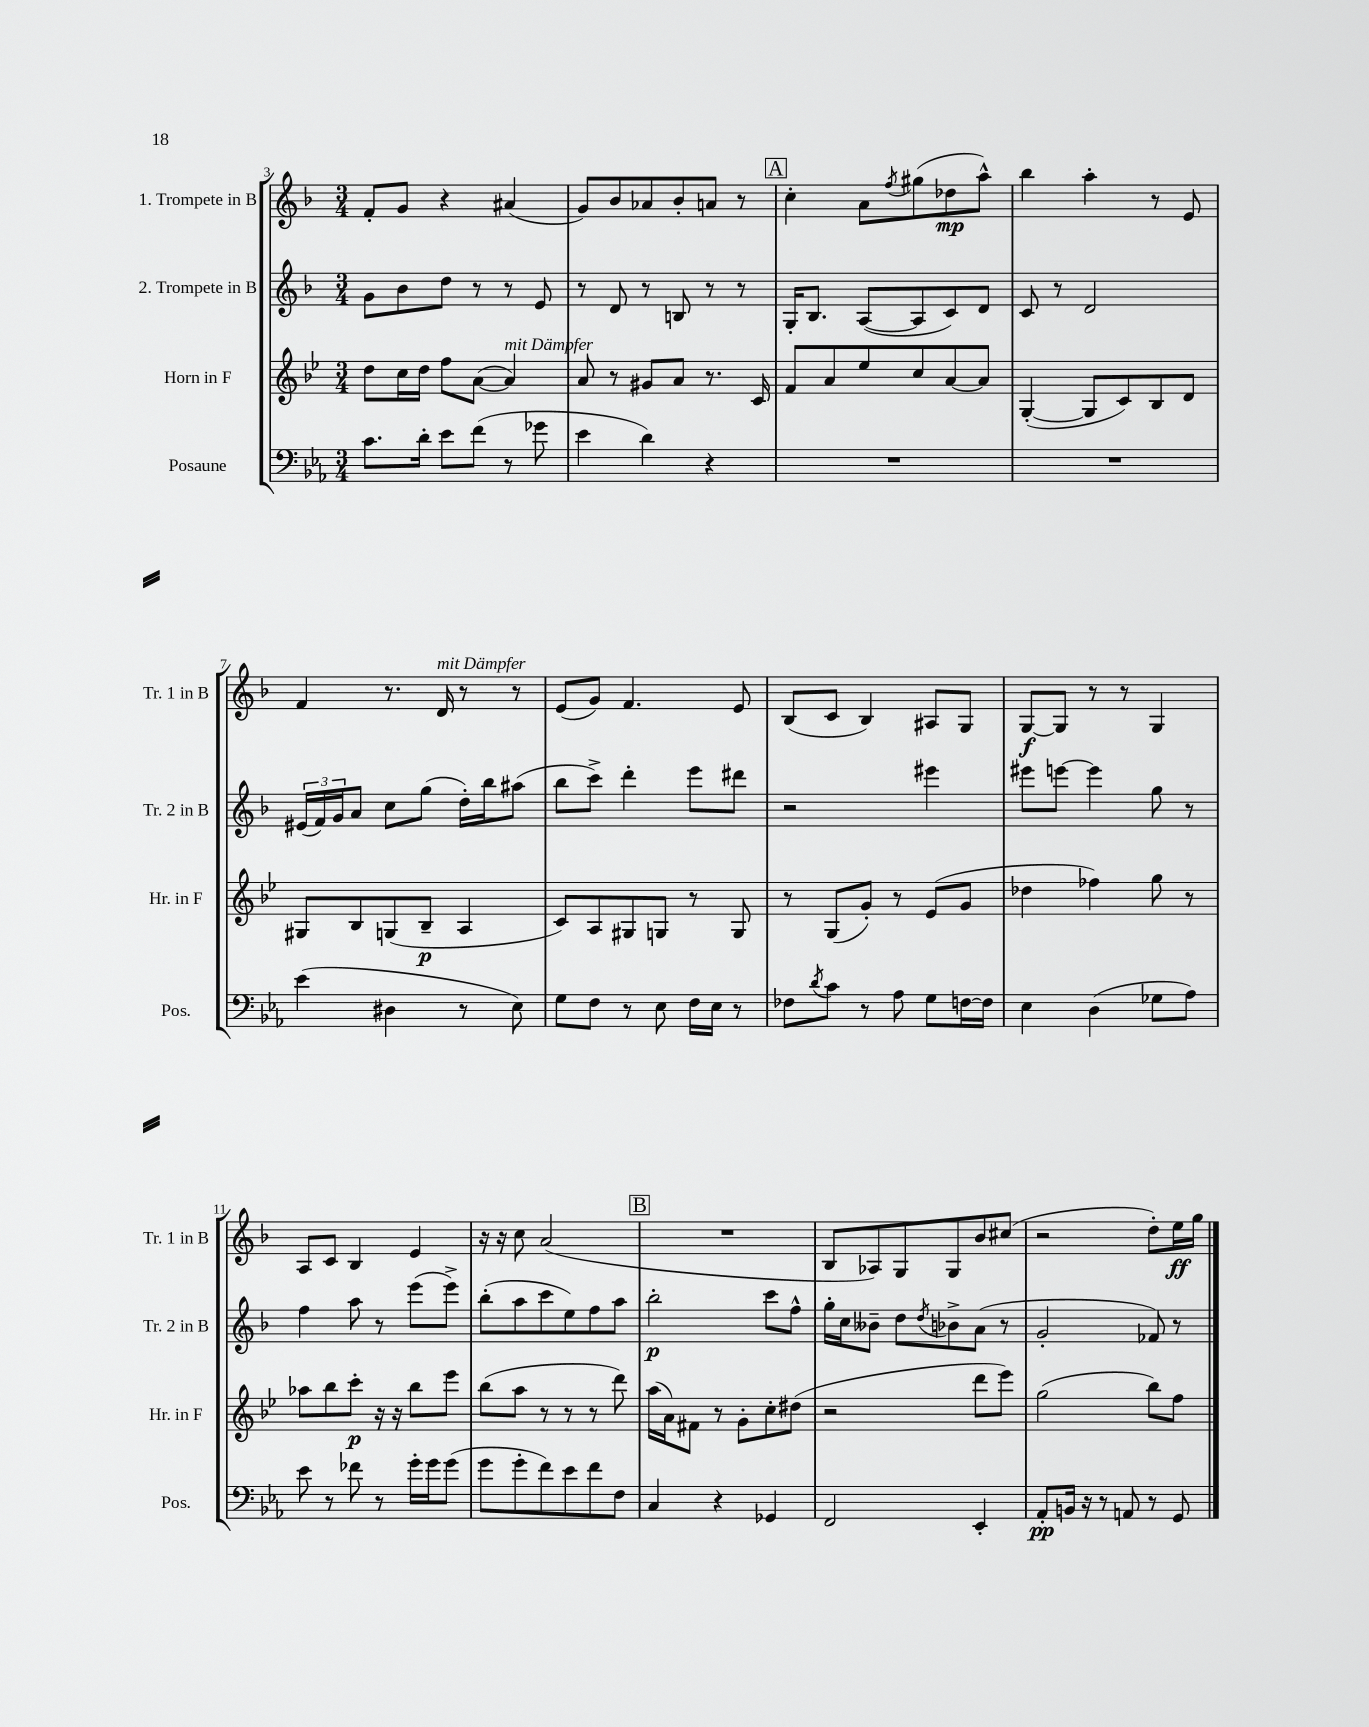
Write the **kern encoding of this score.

**kern	**dynam	**kern	**dynam	**kern	**dynam	**kern	**dynam
*part4	*part4	*part3	*part3	*part2	*part2	*part1	*part1
*staff4	*staff4	*staff3	*staff3	*staff2	*staff2	*staff1	*staff1
*I"Posaune	*	*I"Horn in F	*	*I"2. Trompete in B	*	*I"1. Trompete in B	*
*I'Pos.	*	*I'Hr. in F	*	*I'Tr. 2 in B	*	*I'Tr. 1 in B	*
*clefF4	*	*clefG2	*	*clefG2	*	*clefG2	*
*k[b-e-a-]	*	*k[b-e-]	*	*k[b-]	*	*k[b-]	*
*M3/4	*	*M3/4	*	*M3/4	*	*M3/4	*
=3	=3	=3	=3	=3	=3	=3	=3
8.c\L	.	8dd\L	.	8g\L	.	8f'/L	.
.	.	16cc\L	.	8b-\	.	8g/J	.
16d'\Jk	.	16dd\JJ	.	.	.	.	.
8e-\L	.	8ff\L	.	8dd\J	.	4r	.
(8f\J	.	([8a\J	.	8r	.	.	.
!	!	!LO:TX:a:i:t=mit Dämpfer	!	!	!	!	!
8r	.	4a/])	.	8r	.	(4a#X/	.
8g-X\	.	.	.	8e/	.	.	.
=4	=4	=4	=4	=4	=4	=4	=4
4e-\	.	8a/	.	8r	.	8g/L)	.
.	.	8r	.	8d/	.	8b-/	.
4d\)	.	8g#X/L	.	8r	.	8a-X/	.
.	.	8a/J	.	8Bn/	.	8b-'/	.
4r	.	8.r	.	8r	.	8an/J	.
.	.	.	.	8r	.	8r	.
.	.	16c/	.	.	.	.	.
!!LO:REH:place=s1:t=A
=5	=5	=5	=5	=5	=5	=5	=5
2.r	.	8f/L	.	16G'/KL	.	4cc'\	.
.	.	.	.	8.B-/J	.	.	.
.	.	8a/	.	.	.	.	.
.	.	8ee-/	.	([8A/L	.	8a\L	.
.	.	.	.	.	.	8qff/	.
.	.	8cc/	.	8A/]	.	(8gg#X\	.
.	.	[8a/	.	8c/)	.	8dd-X\	mp
.	.	8a/J]	.	8d/J	.	8aa^^\J)	.
=6	=6	=6	=6	=6	=6	=6	=6
2.r	.	([4G'/	.	8c/	.	4bb-\	.
.	.	.	.	8r	.	.	.
.	.	8G/L]	.	2d/	.	4aa'\	.
.	.	8c/)	.	.	.	.	.
.	.	8B-/	.	.	.	8r	.
.	.	8d/J	.	.	.	8e/	.
!!LO:LB:g=z
=7	=7	=7	=7	=7	=7	=7	=7
(4e-\	.	8G#X/L	.	(24e#X/LL	.	4f/	.
.	.	.	.	24f/)	.	.	.
.	.	.	.	24g/J	.	.	.
.	.	8B-/	.	8a/J	.	.	.
4D#X\	.	(8Gn/	.	8cc\L	.	8.r	.
.	.	8B-~/J	p	(8gg\J	.	.	.
!	!	!	!	!	!	!LO:TX:a:i:t=mit Dämpfer	!
.	.	.	.	.	.	16d/	.
8r	.	4A/	.	16dd'\LL)	.	8r	.
.	.	.	.	16bb-\J	.	.	.
8E-\)	.	.	.	(8aa#X\J	.	8r	.
=8	=8	=8	=8	=8	=8	=8	=8
8G\L	.	8c/L)	.	8bb-\L	.	(8e/L	.
8F\J	.	8A/	.	8ccc^\J)	.	8g/J)	.
8r	.	8G#X/	.	4ddd'\	.	4.f/	.
8E-\	.	8Gn/J	.	.	.	.	.
16F\LL	.	8r	.	8eee\L	.	.	.
16E-\JJ	.	.	.	.	.	.	.
8r	.	8G/	.	8ddd#X\J	.	8e/	.
=9	=9	=9	=9	=9	=9	=9	=9
8F-X\L	.	8r	.	2r	.	(8B-/L	.
8qd/	.	.	.	.	.	.	.
8c\J	.	(8G/L	.	.	.	8c/J	.
8r	.	8g'/J)	.	.	.	4B-/)	.
8A-\	.	8r	.	.	.	.	.
8G\L	.	(8e-/L	.	4eee#X\	.	8A#X/L	.
[16Fn\L	.	8g/J	.	.	.	8G/J	.
16F\JJ]	.	.	.	.	.	.	.
=10	=10	=10	=10	=10	=10	=10	=10
4E-\	.	4dd-X\	.	8eee#X\L	.	[8G/L	f
.	.	.	.	[8eeen\J	.	8G/J]	.
(4D\	.	4ff-X\)	.	4eee\]	.	8r	.
.	.	.	.	.	.	8r	.
8G-X\L	.	8gg\	.	8gg\	.	4G/	.
8A-\J)	.	8r	.	8r	.	.	.
!!LO:LB:g=z
=11	=11	=11	=11	=11	=11	=11	=11
8e-\	.	8aa-X\L	.	4ff\	.	8A/L	.
8r	.	8bb-\	.	.	.	8c/J	.
8f-X\	.	8ccc'\J	p	8aa\	.	4B-/	.
8r	.	16r	.	8r	.	.	.
.	.	16r	.	.	.	.	.
16g'\LL	.	8bb-\L	.	(8eee\L	.	4e/	.
16g\J	.	.	.	.	.	.	.
(8g\J	.	8eee-\J	.	8eee^\J)	.	.	.
=12	=12	=12	=12	=12	=12	=12	=12
8g\L	.	(8bb-\L	.	(8bb-'\L	.	16r	.
.	.	.	.	.	.	16r	.
8g'\	.	8aa\J	.	8aa\	.	8cc\	.
8f\)	.	8r	.	8ccc\	.	(2a/	.
8e-\	.	8r	.	8ee\)	.	.	.
8f\	.	8r	.	8ff\	.	.	.
8F\J	.	8ddd\)	.	8aa\J	.	.	.
!!LO:REH:place=s1:t=B
=13	=13	=13	=13	=13	=13	=13	=13
4C/	.	(16aa\LL	.	2bb-'\	p	2.r	.
.	.	16a\J)	.	.	.	.	.
.	.	8f#X\J	.	.	.	.	.
4r	.	8r	.	.	.	.	.
.	.	8g'\L	.	.	.	.	.
4GG-X/	.	8cc'\	.	8ccc\L	.	.	.
.	.	(8dd#X\J	.	8ff^^\J	.	.	.
=14	=14	=14	=14	=14	=14	=14	=14
2FF/	.	2r	.	16gg'\LL	.	8B-/L	.
.	.	.	.	16cc\J	.	.	.
.	.	.	.	8b--X~\J	.	8A-X/)	.
.	.	.	.	8dd\L	.	8G/	.
.	.	.	.	8qdd/	.	.	.
.	.	.	.	8b-X^\	.	8G/	.
4EE-'/	.	8ddd\L	.	(8a\J	.	8b-/	.
.	.	8eee-\J)	.	8r	.	(8cc#X/J	.
=15	=15	=15	=15	=15	=15	=15	=15
8AA-'/L	pp	(2gg\	.	2g'/	.	2r	.
16BBn/Jk	.	.	.	.	.	.	.
16r	.	.	.	.	.	.	.
8r	.	.	.	.	.	.	.
8AAn/	.	.	.	.	.	.	.
8r	.	8bb-\L)	.	8f-X/)	.	8dd'\L)	.
8GG/	.	8ff\J	.	8r	.	16ee\L	ff
.	.	.	.	.	.	16gg\JJ	.
==	==	==	==	==	==	==	==
*-	*-	*-	*-	*-	*-	*-	*-
